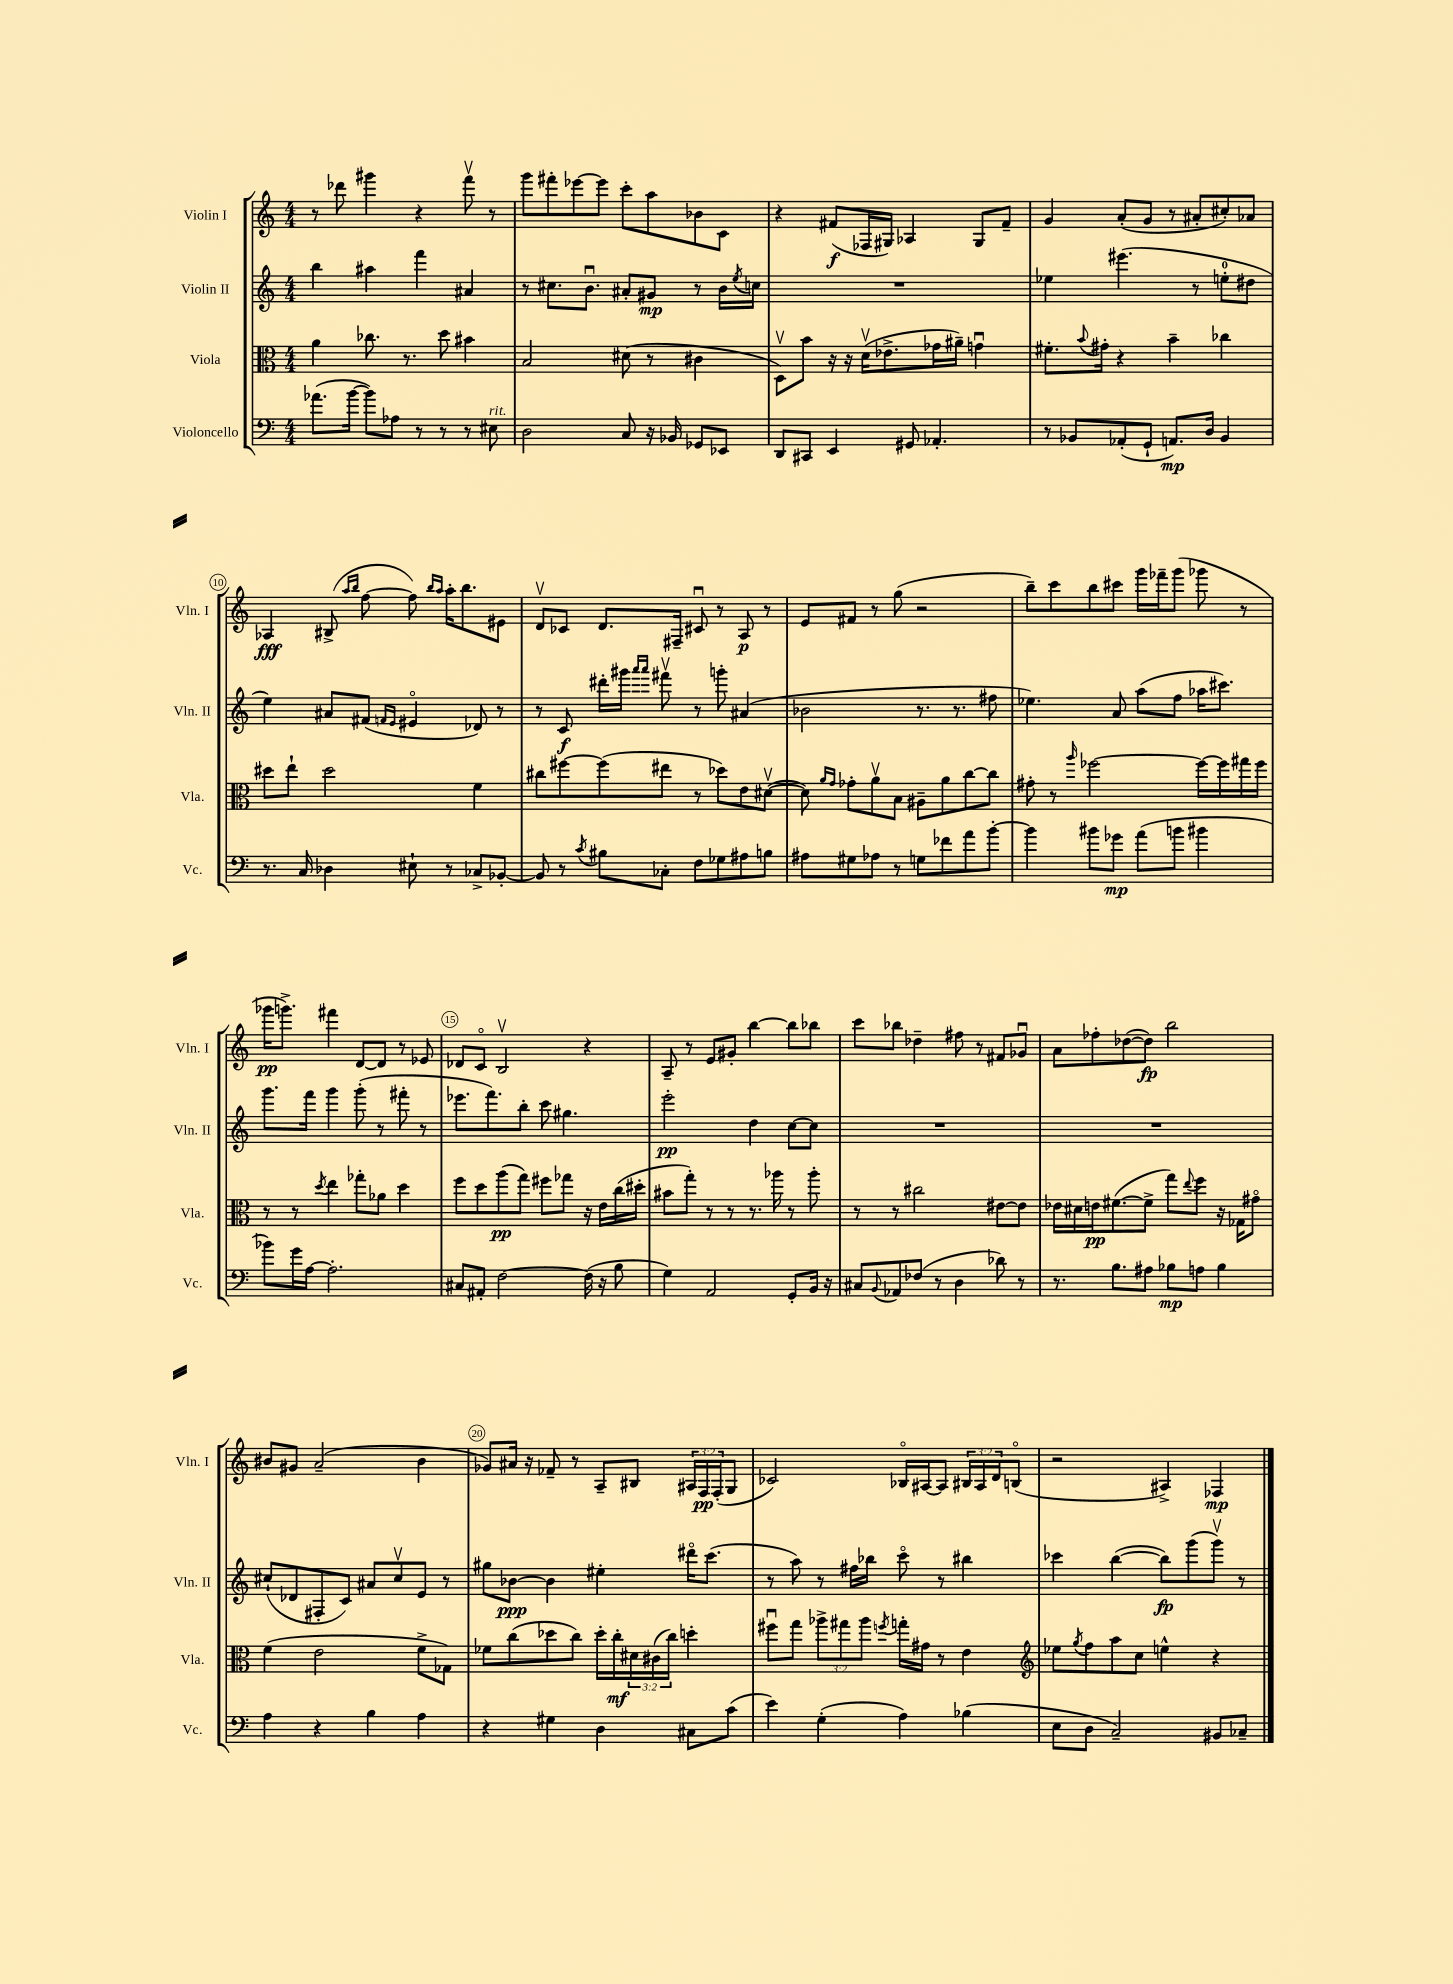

**kern	**kern	**kern	**kern
*staff4	*staff3	*staff2	*staff1
*clefF4	*clefC3	*clefG2	*clefG2
*k[]	*k[]	*k[]	*k[]
*M4/4	*M4/4	*M4/4	*M4/4
(8.a-\L	4a\	4bb\	8r
.	.	.	8ddd-\
[16b\Jk	.	.	.
8b\]L)	8.cc-\	4aa#\	4ggg#\
8A-\J	.	.	.
.	8.r	.	.
8r	.	4fff\	4r
8r	8dd\	.	.
8r	4b#\	4a#/	8fffv\
8E#\	.	.	8r
=	=	=	=
2D\	2B/	8r	8ggg\L
.	.	8.cc#\L	8fff#'\
.	.	.	[8eee-\
.	.	8.bu\J	.
.	.	.	8eee-\]J
8C/	(8d#\	8a#'/L	8ccc'\L
16r	8r	8g#/J	8aa\
16BB-/	.	.	.
8GG-/L	4c#\	8r	8b-\
8EE-/J	.	16b\LL	8c\J
.	.	8qee/	.
.	.	16cc\JJ	.
=	=	=	=
8DD/L	8Dv\L)	1r	4r
8CC#/J	8b\J	.	.
4EE/	16r	.	(8f#/L
.	16r	.	.
.	(16dv\LK	.	16F-/L
.	8.e-^\	.	16G#/JJ)
8GG#/	.	.	4A-/
4.AA-'/	16g-\L	.	.
.	16a#~\JJ)	.	.
.	4gu\	.	8G#/L
.	.	.	8f#~/J
=	=	=	=
8r	8.f#'\L	4ee-\	4g/
8BB-/L	.	.	.
.	8qqb/	.	.
.	16g#'\Jk	.	.
(8AA-'/	4r	(4.eee#\	(8a'/L
8GG`/J	.	.	8g/J
8.AA/L)	4b~\	.	8r
.	.	8r	8a#'/L
16D/Jk	.	.	.
4BB-/	4cc-\	8ee'\L	8cc#'/)
.	.	8dd#\J	8a-/J
=	=	=	=
8.r	8dd#\L	4ee\)	4A-/
.	8ee`\J	.	.
16C/	.	.	.
4D-\	2dd#\	8a#/L	(8B#^/
.	.	.	16qqaa/LL
.	.	.	16qqbb/JJ
.	.	(8f#/J	[8ff\
.	.	16qqf/LL	.
.	.	16qqe/JJ	.
8E#`\	.	4e#o/	8ff\])
.	.	.	16qqbb/LL
.	.	.	16qqaa/JJ
8r	.	.	16aa'\LK
.	.	.	8.bb\
8C-^/L	4f\	8d-/)	.
[8BB-'/J	.	8r	8e#\J
=	=	=	=
8BB-/]	8cc#\L	8r	8dv/L
8r	[8ff#\	8c/	8c-/J
8qc/	.	.	.
8B#\L	(8ff#\]	16ddd#'\LL	8.d/L
.	.	16ggg#\JJ	.
.	.	16qqaaa/LL	.
.	.	16qqaaa/JJ	.
8C-'\J	8ee#\J	8fff#v\	.
.	.	.	16F#~/Jk
8F\L	8r	8r	8c#u/
8G-\	8dd-\L)	8ggg'\	8r
8A#\	8e\	(4a#/	8A/
8B\J	([8d#v\J	.	8r
=	=	=	=
8A#\L	8d#\])	2b-\	8e/L
.	16qqa/LL	.	.
.	16qqg/JJ	.	.
8G#\	8g-'\L	.	8f#/J
8A-\J	8av\	.	8r
8r	8B\J	.	(8gg\
8G\L	8A#~\L	8.r	2r
8f-\	8a\	.	.
.	.	8.r	.
8a\	[8cc\	.	.
[8b'\J	8cc\]J	8ff#\	.
=	=	=	=
4b\]	8g#'\	4.ee-\)	8bb~\L)
.	8r	.	8ccc\
.	16qqaa/	.	.
8b#\L	[2ff-\	.	8bb\
8g-\J	.	8a/	8ccc#\J
(8a\L	.	(8aa\L	16ggg\LL
.	.	.	16fff-~\J
8b\J	.	8ff\J	(8ggg\J
4b#\	16ff-\_LL	16aa-\LK	8ggg-\
.	16ff-\]	8.ccc#\J)	.
.	16gg#\	.	8r
.	16ff-\JJ	.	.
=	=	=	=
8b-\L)	8r	8.ggg\L	16ggg-\LK
.	.	.	8.ggg^\J)
16g\L	8r	.	.
[16A\JJ	.	16fff\Jk	.
.	8qdd/	.	.
2.A'\]	4ee\	4ggg\	4fff#\
.	8gg-'\L	(8ggg'\	[8d/L
.	8a-\J	8r	8d/]J
.	4dd\	8fff#'\	8r
.	.	8r	8e-/
=	=	=	=
8C#/L	8ff\L	8.eee-\L	8d-/L
8AA#'/J	8dd\	.	8co/J
.	.	8.fff\)	.
[2F\	(8aa\	.	2Bv/
.	8gg\J)	8bb'\J	.
.	8ff#\L	8ccc\	.
.	8gg-\J	4.gg#\	.
(16F\]	16r	.	4r
16r	16e\LL	.	.
8B\	(16cc\	.	.
.	16dd#'\JJ	.	.
=	=	=	=
4G\)	8b#\L	2eee'\	8A~/
.	8gg'\J)	.	8r
2AA/	8r	.	8e/L
.	8r	.	8g#'/J
.	8.r	4dd\	[4bb\
.	16aa-\	.	.
8GG'/L	8r	[8cc\L	8bb\]L
16BB/Jk	8aa-'\	8cc\]J	8bb-\J
16r	.	.	.
=	=	=	=
8C#/L	8r	1r	8ccc\L
8qqBB/	.	.	.
8AA-/	8r	.	8bb-\J
(8F-/J	2cc#\	.	4dd-~\
8r	.	.	.
4D\	.	.	8ff#\
.	.	.	8r
8d-\)	[8e#\L	.	8f#/L
8r	8e#\]J	.	8g-u/J
=	=	=	=
8.r	16e-\LL	1r	8a\L
.	16d#\	.	.
.	16e\J	.	8ff-'\
8.B\L	([8.f#\	.	.
.	.	.	([8dd-\
8A#\J	8f#^\]J	.	8dd-\]J)
8B-\L	8gg\L)	.	2bb\
.	8qqee/	.	.
8A\J	8ff\J	.	.
4B-\	16r	.	.
.	16G-\LK	.	.
.	8g#o\J	.	.
=	=	=	=
4A\	(4f\	(8cc#`/L	8b#/L
.	.	8d-/	8g#/J
4r	2e\	8F#'/	(2a~/
.	.	8c/J)	.
4B\	.	8a#/L	.
.	.	8cc#v/	.
4A\	8f^\L	8e/J	4b#\
.	8G-\J)	8r	.
=	=	=	=
4r	8f-\L	8gg#\L	8g-/L)
.	(8cc\	[8b-\J	16a#/Jk
.	.	.	16r
4G#\	8dd-\	4b-\]	8f-~/
.	8cc\J)	.	8r
4D\	16dd-'\LL	4ee#'\	8A~/L
.	16cc'\	.	.
.	24d#\	.	8B#/J
.	(24c#\	.	.
.	24cc\JJ)	.	.
8C#\L	4dd'\	16ddd#o\LK	24A#/LL
.	.	.	24F/
.	.	(8.ccc\J	.
.	.	.	(24F'/J
(8c\J	.	.	8G/J
=	=	=	=
4e\)	8ff#u\L	8r	2c-/)
.	8gg\J	8aa\)	.
(4G'\	12aa-^\L	8r	.
.	12gg#\	.	.
.	.	16ff#\LL	.
.	12aa-\J	.	.
.	.	16bb-\JJ	.
.	8qff/	.	.
4A\)	16gg'\LL	8ccco\	16B-o/LL
.	16g#\JJ	.	[16A#/J
.	8r	8r	8A#/]J
(4B-\	4e\	4bb#\	24B#/LL
.	.	.	24A#/
.	.	.	24d/J
.	.	.	(8Bo/J
=	=	=	=
*	*clefG2	*	*
8E\L	8ee-\L	4ccc-\	2r
.	8qgg/	.	.
8D\J	8ff\	.	.
2C~/)	8aa\	([4bb\	.
.	8cc\J	.	.
.	4ee^^\	8bb\]L)	4A#^/)
.	.	(8ggg\	.
8BB#/L	4r	8gggv\J)	4F-/
8C-~/J	.	8r	.
==	==	==	==
*-	*-	*-	*-
